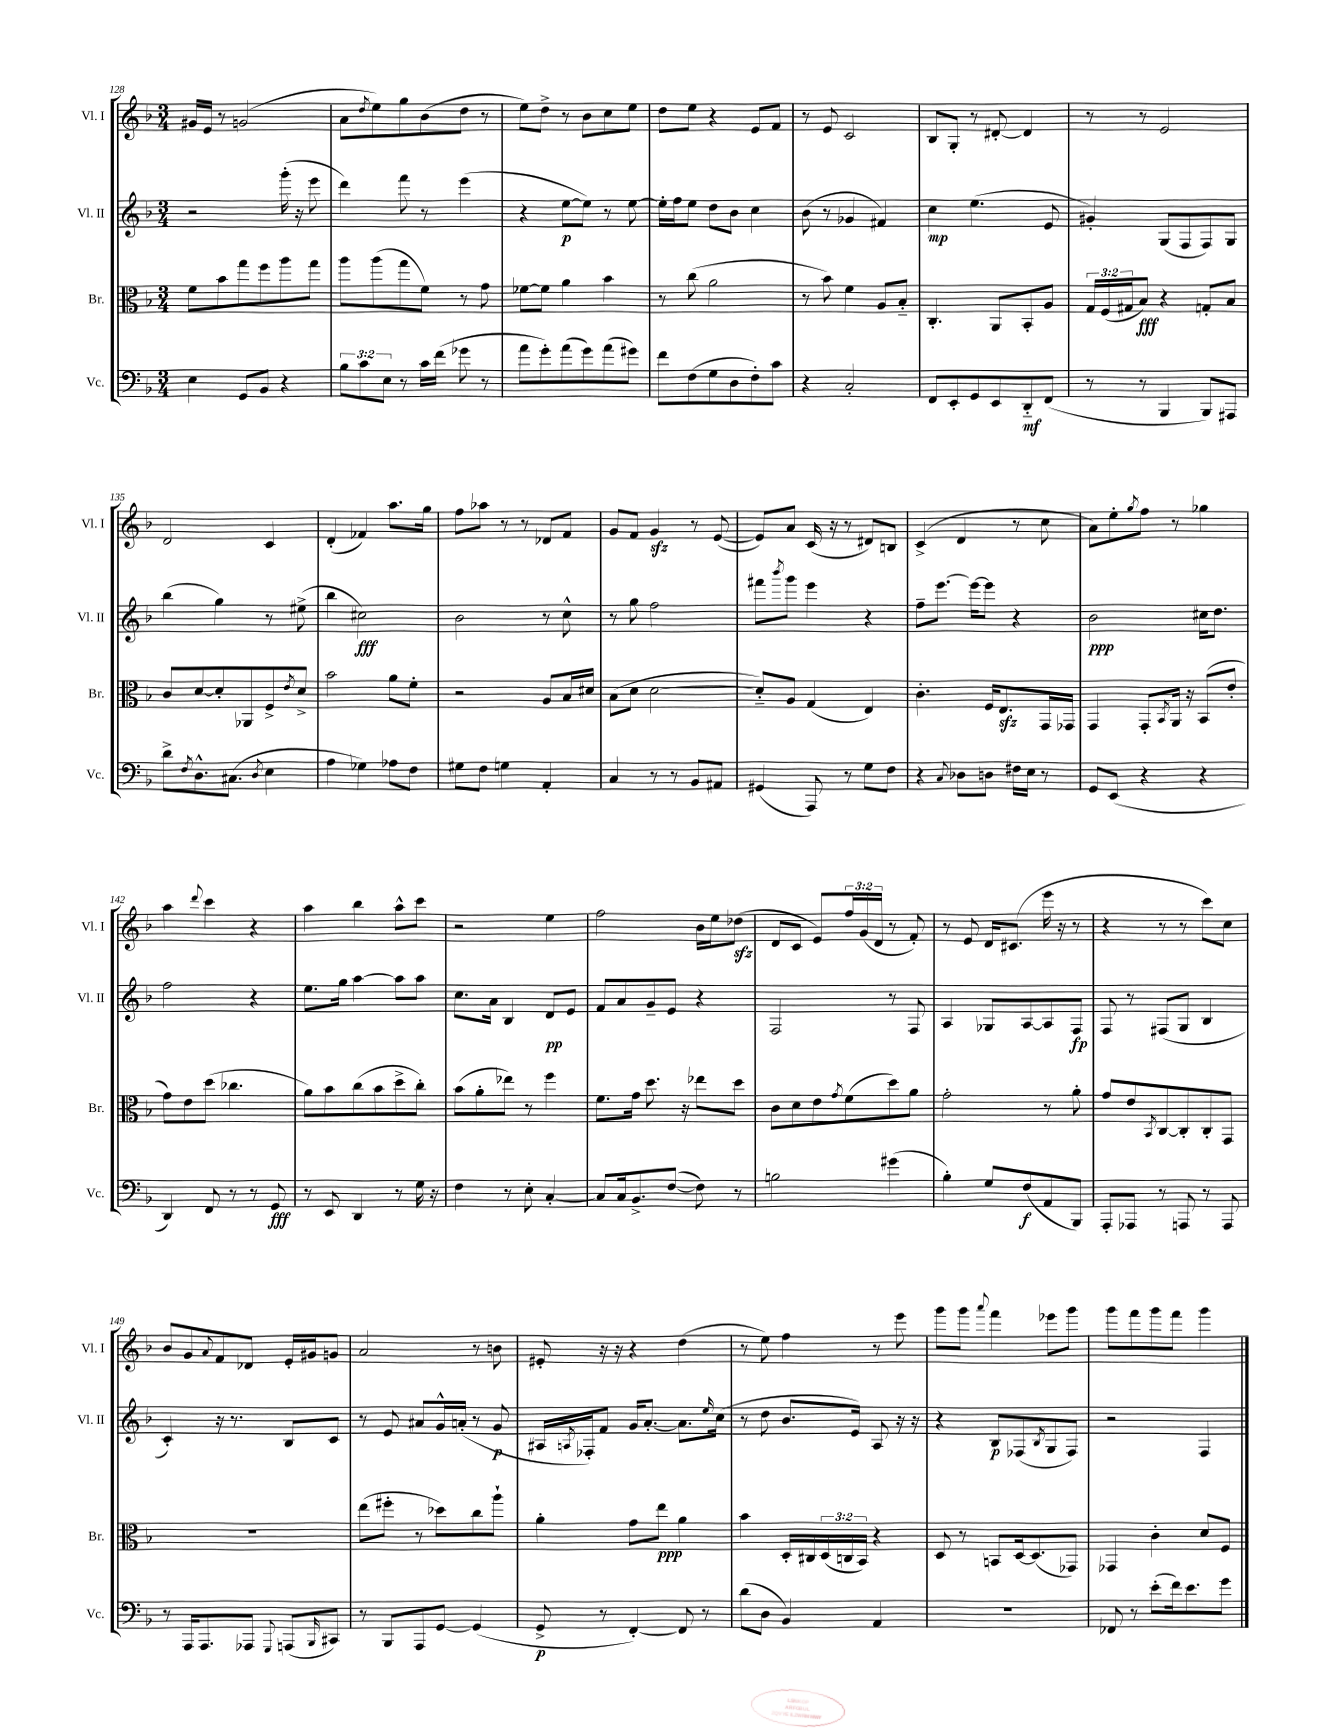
<<
\new StaffGroup <<
\new Staff = "s0" \with { instrumentName = "Vl. I" shortInstrumentName = "Vl. I" } {
    \clef treble \key f \major \numericTimeSignature \time 3/4 \override Staff.TupletNumber.text = #tuplet-number::calc-fraction-text
    gis'16 e'16 r8 g'2( |
    a'8 \acciaccatura { d''8 } e''8) g''8 bes'8( d''8 r8 |
    e''8) d''8-> r8 bes'8 c''8 e''8 |
    d''8 e''8 r4 e'8 f'8 |
    r8 e'8 c'2 |
    bes8 g8-. r8 dis'8~-. dis'4 |
    r8 r8 e'2 |
    d'2 c'4 |
    d'4-.( fes'4) a''8. g''16 |
    f''8 aes''8 r8 r8 des'8 f'8 |
    g'8 f'8 g'4\sfz r8 e'8~( |
    e'8) a'8 c'16( r16 r8 dis'8) b8 |
    c'4->( d'4 r8 c''8 |
    a'8) e''8-. \acciaccatura { g''8 } f''8 r8 ges''4 |
    a''4 \appoggiatura { d'''8 } c'''4 r4 |
    a''4 bes''4 a''8-^ c'''8 |
    r2 e''4 |
    f''2 bes'16 e''16 des''8\sfz( |
    d'8 c'8 e'8) \tuplet 3/2 { f''16 g'16( d'16 } r8 f'8-.) |
    r8 e'8 d'16 cis'8.( e'''16 r16 r8 |
    r4 r8 r8 c'''8) c''8 |
    bes'8 g'8 \appoggiatura { a'8 } f'8 des'8 e'16-. gis'16 g'8 |
    a'2 r8 b'8 |
    eis'8-. r16 r16 r4 d''4( |
    r8 e''8) f''4 r8 e'''8 |
    g'''8 g'''8 \appoggiatura { a'''8 } f'''4 ees'''8 g'''8 |
    g'''8 f'''8 g'''8 f'''8 g'''4 \bar "|." |
}
\new Staff = "s1" \with { instrumentName = "Vl. II" shortInstrumentName = "Vl. II" } {
    \clef treble \key f \major \numericTimeSignature \time 3/4
    r2 g'''16-.( r16 e'''8 |
    d'''4) f'''8 r8 e'''4( |
    r4 e''8~\p e''8) r8 e''8~ |
    e''16-. f''16 e''8 d''8 bes'8 c''4 |
    bes'8( r8 ges'4 fis'4) |
    c''4\mp e''4.( e'8 |
    gis'4-.) g8( f8 f8) g8 |
    bes''4( g''4) r8 eis''8->( |
    bes''4 cis''2\fff) |
    bes'2 r8 c''8-^ |
    r8 g''8 f''2 |
    fis'''8 \acciaccatura { bes'''8 } g'''8 e'''4 r4 |
    f''8-- e'''8.~ e'''16~ e'''8 r4 |
    bes'2\ppp cis''16 d''8. |
    f''2 r4 |
    e''8. g''16 a''4~ a''8 a''8 |
    c''8. a'16 bes4 d'8\pp e'8 |
    f'8 a'8 g'8-- e'8 r4 |
    f2 r8 f8 |
    a4 ges8 a8~ a8 f8\fp |
    f8 r8 fis8( g8 bes4 |
    c'4-.) r16 r8. bes8 c'8 |
    r8 e'8 ais'8 g'16-^ a'16-.( r8 g'8\p |
    ais16 \acciaccatura { a8 } fes16-.) f'8 g'16 a'8.~-. a'8. \grace { e''16 } c''16( |
    r8 d''8 bes'8. e'16) a8 r16 r16 |
    r4 bes8\p fes8( \acciaccatura { bes8 } g8 fes8) |
    r2 f4 \bar "|." |
}
\new Staff = "s2" \with { instrumentName = "Br." shortInstrumentName = "Br." } {
    \clef alto \key f \major \numericTimeSignature \time 3/4 \override Staff.TupletNumber.text = #tuplet-number::calc-fraction-text
    f'8 bes'8 g''8 f''8 a''8 g''8 |
    a''8 a''8( g''8 f'8) r8 g'8 |
    fes'8~ fes'8 a'4 bes'4 |
    r8 c''8( a'2 |
    r8 bes'8) f'4 a8 bes8-_ |
    c4.-. a,8 bes,8-. a8 |
    \tuplet 3/2 { g16 f16( gis16 } bes8\fff) r4 g8-. bes8 |
    c'8 d'8~ d'8-. aes,8 f8-> \acciaccatura { e'8 } d'8-> |
    bes'2 a'8 f'8-. |
    r2 a8 bes16 dis'16 |
    bes8( d'8 d'2~ |
    d'8-_) a8 g4( e4) |
    c'4.-. f16 e8.\sfz g,16 ges,16 |
    g,4 g,8-. \acciaccatura { bes,8 } a,16 r16 bes,8( e'8-. |
    g'8) e'8 d''8( ces''4. |
    a'8) bes'8 c''8( bes'8 d''8-> c''8-.) |
    bes'8( a'8-. ees''8) r8 f''4 |
    f'8. g'16 d''8. r16 ees''8 d''8 |
    c'8 d'8 e'8 \acciaccatura { g'8 } f'8( d''8) a'8 |
    g'2-. r8 a'8-. |
    g'8 e'8 \acciaccatura { bes,8 } c8~ c8-. c8-. g,8 |
    R2. |
    e''8( fis''8-. r8 des''8) c''8 a''8-! |
    a'4-. g'8 e''8\ppp a'4 |
    bes'4 d16-. cis16 \tuplet 3/2 { d16( c16 bes,16) } r4 |
    d8 r8 b,8 d16~ d8.( ges,8) |
    ges,4 c'4-. d'8 f8 \bar "|." |
}
\new Staff = "s3" \with { instrumentName = "Vc." shortInstrumentName = "Vc." } {
    \clef bass \key f \major \numericTimeSignature \time 3/4 \override Staff.TupletNumber.text = #tuplet-number::calc-fraction-text
    e4 g,8 bes,8 r4 |
    \tuplet 3/2 { bes8 c'8 e8 } r8 c'16 f'16( ges'8 r8 |
    a'8 g'8-.) a'8( g'8) a'8( gis'8) |
    f'8 f8( g8 d8 f8-.) c'8 |
    r4 c2-. |
    f,8 e,8-. g,8 e,8 d,8-_\mf f,8( |
    r8 r8 bes,,4 bes,,8) ais,,8 |
    d'8-> \acciaccatura { f8 } d8.-^ cis8.( \acciaccatura { d8 } e4 |
    a4 ges4) aes8 f8 |
    gis8 f8 g4 a,4-. |
    c4 r8 r8 bes,8 ais,8 |
    gis,4( a,,8) r8 g8 f8 |
    r4 \appoggiatura { c8 } des8 d8 fis16 e16 r8 |
    g,8 e,8( r4 r4 |
    d,4) f,8 r8 r8 g,8\fff |
    r8 e,8 d,4 r8 g16 r16 |
    f4 r8 e8-. c4~-. |
    c8 c16 bes,8.-> f8~( f8) r8 |
    b2 gis'4( |
    bes4-.) g8 f8\f( a,8 bes,,8) |
    a,,8-. aes,,8 r8 a,,8 r8 a,,8 |
    r8 a,,16 a,,8. aes,,8 \appoggiatura { g,,8 } a,,8( \grace { bes,,16 } cis,8) |
    r8 bes,,8 a,,8 g,8~ g,4( |
    g,8->\p r8 f,4~-.) f,8 r8 |
    d'8( d8 bes,4) a,4 |
    R2. |
    fes,8 r8 e'8-.( f'16) e'8. g'8 \bar "|." |
}
>>
>>
\layout { \context { \Score currentBarNumber = #128 } }
